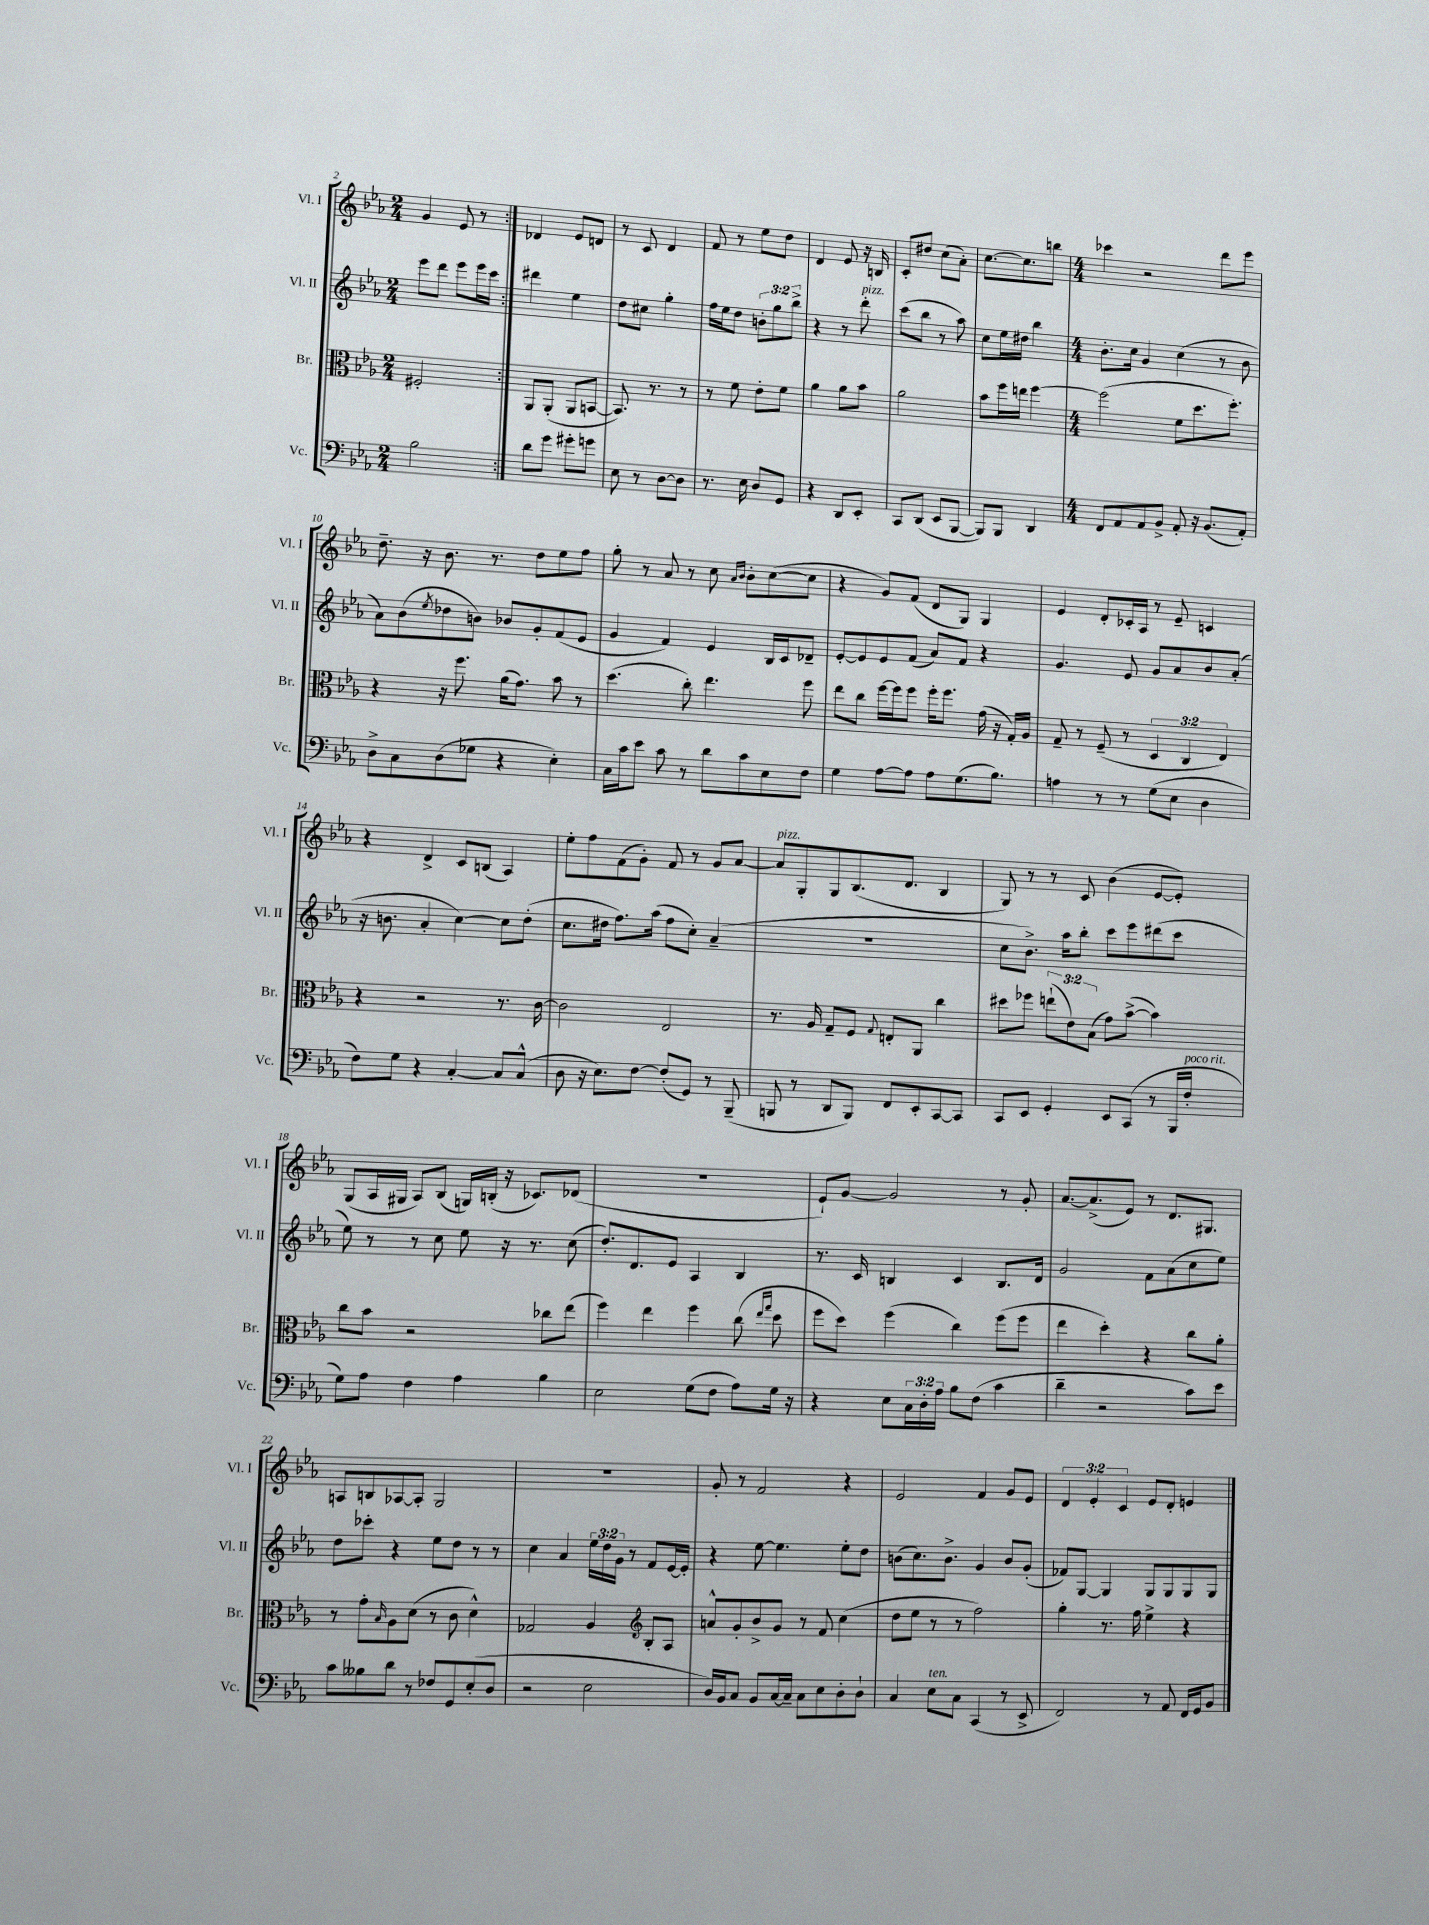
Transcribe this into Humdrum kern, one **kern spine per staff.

**kern	**kern	**kern	**kern
*staff4	*staff3	*staff2	*staff1
*clefF4	*clefC3	*clefG2	*clefG2
*k[b-e-a-]	*k[b-e-a-]	*k[b-e-a-]	*k[b-e-a-]
*M2/4	*M2/4	*M2/4	*M2/4
2B-	2F#'	8eee-	4g
.	.	8ddd	.
.	.	8eee-	8e-
.	.	16eee-	8r
.	.	16ccc	.
=:|!	=:|!	=:|!	=:|!
8d	8AA-	4ddd#	4d-
8g	(8AA-'	.	.
8g#'	8AA-	4ee-	8e-
8g	[8BB	.	8d
=	=	=	=
8E-	8.BB])	8dd	8r
8r	.	8cc#	8c
.	8.r	.	.
[8D	.	4gg'	4d
8D]	8r	.	.
=	=	=	=
8.r	8r	16ff	8f
.	.	16ee-	.
.	8f	8dd	8r
16E-	.	.	.
8D	8e-'	12b'	8ee-
.	.	12gg	.
8GG	8f	.	8dd
.	.	12bb-^	.
=	=	=	=
4r	4a-	4r	4d
8DD	8a-	8r	8e-
8EE-'	8b-	8ddd'	16r
.	.	.	16B
=	=	=	=
8CC	2a-	(8ccc	8c'
(8DD	.	8bb-	8dd#
8EE-	.	8r	(8cc
[8BBB-	.	8aa-)	8a-')
=	=	=	=
8BBB-])	8b-	8cc	[8.cc
8BBB-	16ff	16ee-	.
.	16ee	16dd#	8.cc]
4DD	[4ff	4bb-	.
.	.	.	8bb
=	=	=	=
*M4/4	*M4/4	*M4/4	*M4/4
8FF	(2ff]	8.b-'	4ccc-
8AA-	.	.	.
.	.	16cc	.
8AA-	.	4g	2r
8BB-^	.	.	.
8AA-'	8f	(4cc	.
16r	8.dd	.	.
(8.BB-	.	.	.
.	.	8r	8ddd
.	8.ff')	.	.
8AA-')	.	8b-	8eee-
=	=	=	=
8D^	4r	8a-)	8.dd~
8C	.	(8b-	.
.	.	.	16r
.	.	8qee-	.
(8D	16r	8dd-	8.b-
.	8.ff	.	.
8G-	.	8b)	.
.	.	.	8.r
4r	(16a-	8b-	.
.	8.g)	.	.
.	.	8g'	8dd
4E-')	8b-	(8f	8ee-
.	8r	8e-	8ff
=	=	=	=
16C	(4.dd	4g	8gg'
16c	.	.	.
8e-	.	.	8r
8c	.	4f)	8a-
8r	8cc')	.	8r
8d	4.ee-	4e-	8cc
.	.	.	16qqa-
.	.	.	16qqb-
8c	.	.	8b-'
8E-	.	16B-	([8cc
.	.	16c	.
8F	8ff	8d-~	8cc]
=	=	=	=
4G	8ee-	[8e-'	4r
.	8cc	8e-]	.
[8A-	[16ff	8e-	8g)
.	16ff]	.	.
8A-]	8ff	(8f	(8f
8A-	16ff'	8a-)	8d
.	8.ff	.	.
(8.G	.	8f	8G)
.	(16g	4r	4G
8.B-)	16r	.	.
.	16G')	.	.
.	16A-	.	.
=	=	=	=
4A	8G~	4.g	4e-
.	8r	.	.
8r	(8F~	.	8d'
8r	8r	8e-	16c-'
.	.	.	16A-
(8G	6D	8g	8r
8E-	.	8a-	8e-~
.	6C	.	.
4D	.	8b-	4c
.	6E-)	.	.
.	.	(8a-'	.
=	=	=	=
8F)	4r	16r	4r
.	.	8.b	.
8G	.	.	.
4r	2r	4a-'	4d^
[4C'	.	[4cc)	8c
.	.	.	(8B
8C]	8.r	8cc]	4A-)
(8C^^	.	(8dd'	.
.	[16c	.	.
=	=	=	=
8D	2c]	8.cc	8ee-'
16r	.	.	8ff
8.E-)	.	16dd#	.
.	.	8.ff)	(8f
[8F	.	.	8g')
.	.	(16aa-	.
(8F']	2E-	8ff	8f
8GG)	.	8cc')	8r
8r	.	(4a-~	8g
(8BBB-~	.	.	[8a-
=	=	=	=
8BBB	8.r	1r	8a-]
8r	.	.	8G'
.	16A-	.	.
8DD	8G~	.	8G
8BBB)	8F	.	(8.B-
.	8qqG	.	.
8FF	8E'	.	.
.	.	.	8.d
8EE-'	8AA-	.	.
[8CC	4cc	.	4B-
8CC]	.	.	.
=	=	=	=
8CC	8dd#	8cc	8G)
8EE-	8ff-	8.b-^)	8r
4GG'	(12ee`	.	8r
.	.	16aa-	.
.	12e-)	.	.
.	.	8bb-'	8c
.	(12B-	.	.
8EE-	8g)	8ccc	(4b-
(8CC	([8b-^	8eee-	.
8r	4b-])	(8ddd#	[8e-
16BBB-	.	8ccc	8e-'])
16F'	.	.	.
=	=	=	=
8G)	8cc	8ee-)	(8G
8A-	8b-	8r	16A-
.	.	.	16G#
4F	2r	8r	8A-)
.	.	8cc	(8B-
4A-	.	8ee-	16G)
.	.	.	(16B'
.	.	16r	16r
.	.	8.r	8.c-)
4B-	8cc-	.	.
.	(8ee-	(8cc	(8d-
=	=	=	=
2E-	4ff)	8.dd')	1r
.	.	8.d	.
.	4ee-	.	.
.	.	8e-	.
(8G	4ff	4A-	.
8F	.	.	.
8A-)	(8cc	4B-	.
.	16qqee-	.	.
.	16qqgg	.	.
16G	8dd	.	.
16r	.	.	.
=	=	=	=
4r	8ff	8.r	8e-`)
.	8dd)	.	[8g
.	.	16c	.
8E-	(4ff	4B	2g]
24C	.	.	.
24D'	.	.	.
24A-	.	.	.
8B-	4cc)	4c	.
(8F	.	.	.
4c	(8ff	8.B	8r
.	8ff	.	8g'
.	.	16d	.
=	=	=	=
4d~	4ee-	2g	[8.a-
.	.	.	(8.a-^]
2r	4dd')	.	.
.	.	.	8e-)
.	4r	8f	8r
.	.	(8a-	8.d
8c)	8cc	8cc	.
.	.	.	8.G#
8e-	8a-'	8ee-)	.
=	=	=	=
8c	8r	8dd	8A
8B--	8g'	8ccc-'	8B
.	16qqB-	.	.
8d	8A-	4r	[8A-
8r	(8d	.	8A-']
8F-	8r	8ee-	2G
8GG	8c	8dd	.
(8E-'	4d^^)	8r	.
8D	.	8r	.
=	=	=	=
2r	2G-	4cc	1r
.	.	4a-	.
2E-	4A-	24ee-	.
.	.	24dd	.
.	.	24g	.
.	.	8r	.
.	8B-'	8f	.
.	8A-	[16e-	.
.	.	16e-']	.
=	=	=	=
*	*clefG2	*	*
16D)	8a^^	4r	8g'
16BB-	.	.	.
8C	8g'	.	8r
8BB-	8b-^	[8ee-	2f
[16C	8g	4.ee-]	.
16C~]	.	.	.
8C	8r	.	.
8E-	8f	.	.
8D'	(4cc	8ee-'	4r
8D`	.	8dd	.
=	=	=	=
4C	8dd	(8b	2e-
.	8ee-	8.cc)	.
8E-	8r	.	.
.	.	8.b^	.
8C	8r	.	.
(4CC	2ff)	4g	4f
8r	.	8b	8g
8EE-^	.	(8g'	8e-
=	=	=	=
2FF)	4gg'	8f-)	6d
.	.	[8G	.
.	.	.	6e-'
.	8.r	4G]	.
.	.	.	6c
.	16ff	.	.
8r	4ee-^	8G	8e-
8AA-	.	8G	8d'
16FF	4r	8G	4e
16GG	.	.	.
8BB-	.	8G	.
==	==	==	==
*-	*-	*-	*-
